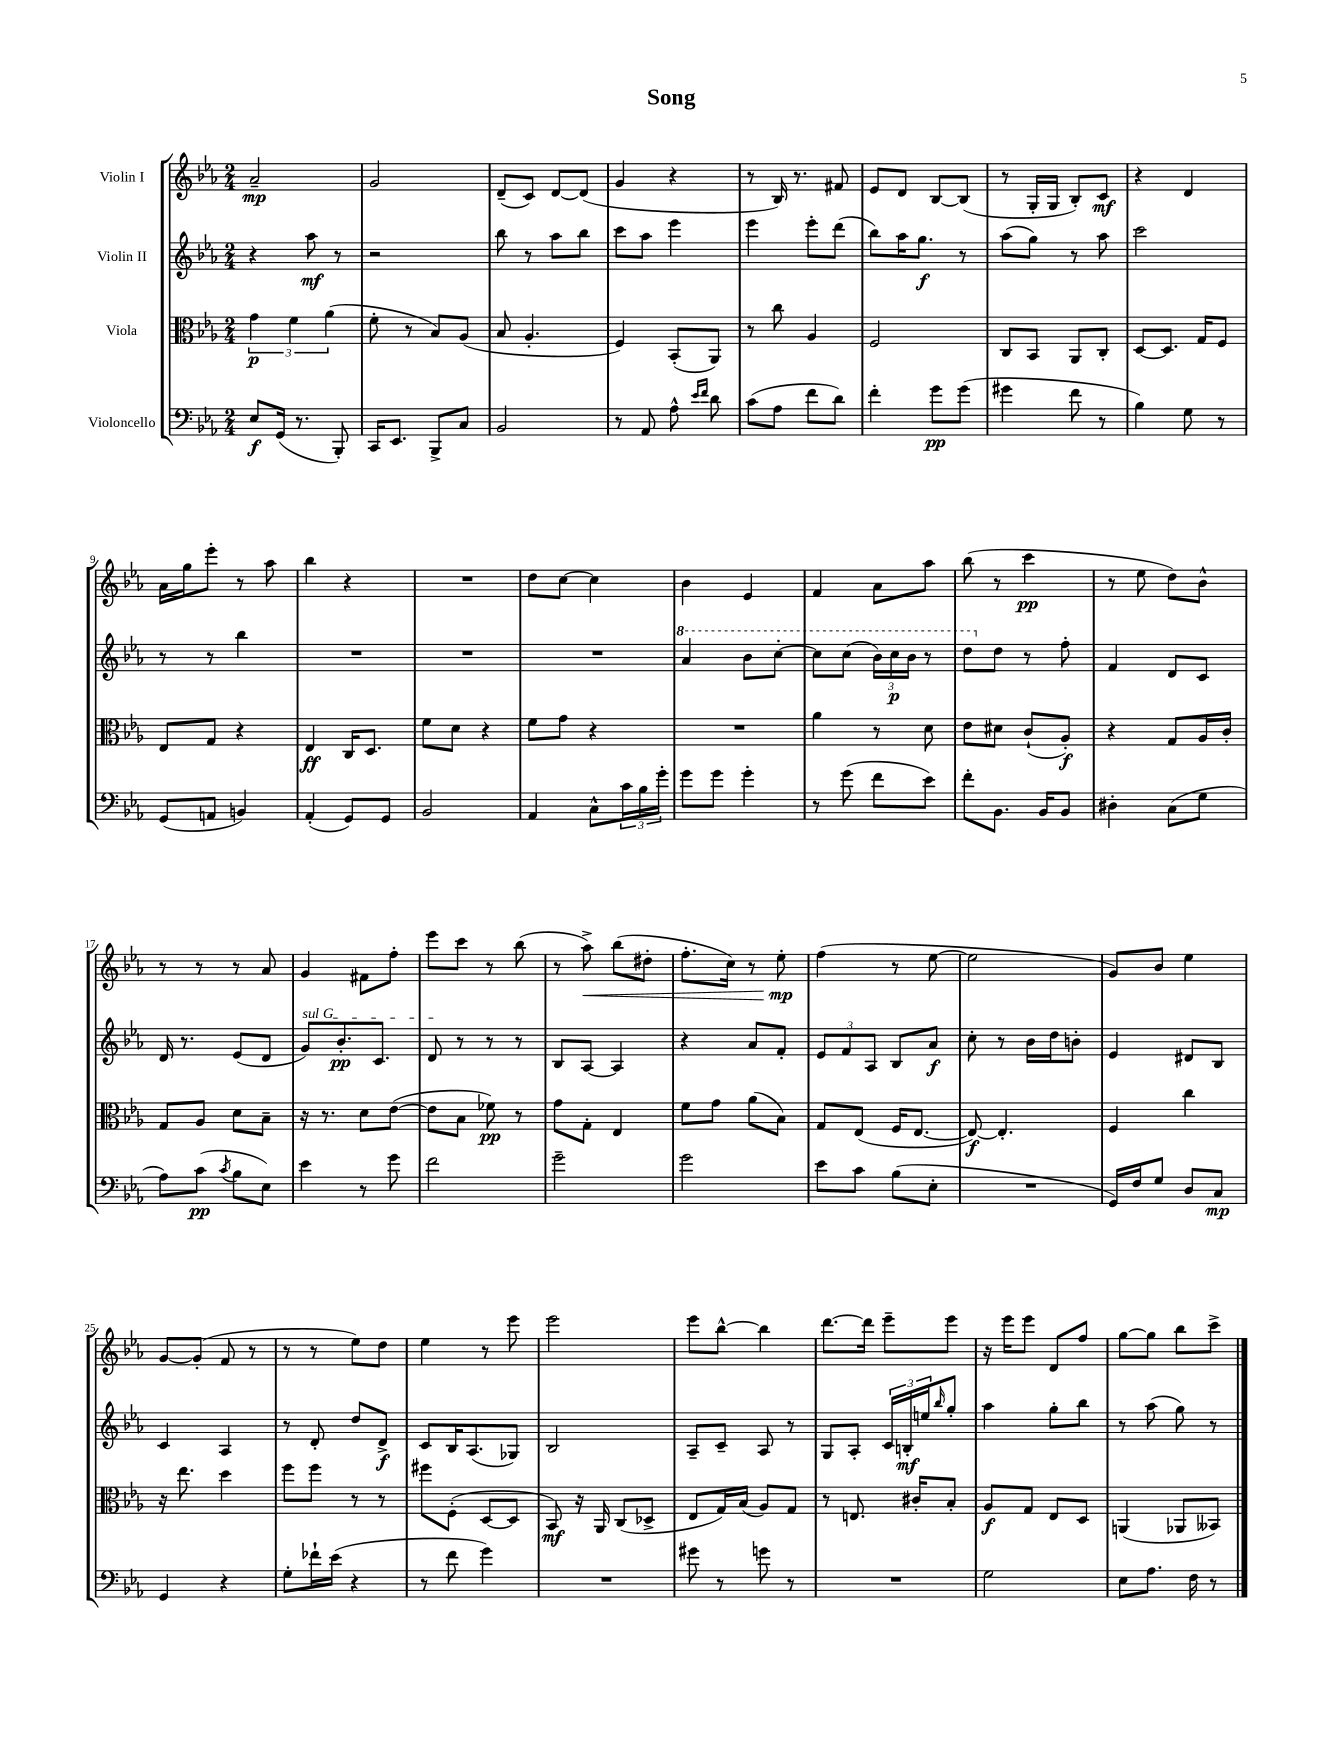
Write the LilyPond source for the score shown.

\header { title = "Song" }
<<
\new StaffGroup <<
\new Staff = "s0" \with { instrumentName = "Violin I" } {
    \clef treble \key ees \major \numericTimeSignature \time 2/4
    aes'2--\mp |
    g'2 |
    d'8--( c'8) d'8~ d'8( |
    g'4 r4 |
    r8 bes16) r8. fis'8 |
    ees'8 d'8 bes8~ bes8( |
    r8 g16-. g16 bes8-.) c'8\mf |
    r4 d'4 |
    aes'16 g''16 ees'''8-. r8 aes''8 |
    bes''4 r4 |
    R2 |
    d''8 c''8~ c''4 |
    bes'4 ees'4 |
    f'4 aes'8 aes''8 |
    bes''8( r8 c'''4\pp |
    r8 ees''8 d''8) bes'8-^ |
    r8 r8 r8 aes'8 |
    g'4 fis'8 f''8-. |
    ees'''8 c'''8 r8 bes''8( |
    r8 aes''8->\<) bes''8( dis''8-. |
    f''8.-. c''16) r8 ees''8-.\mp\! |
    f''4( r8 ees''8~ |
    ees''2 |
    g'8) bes'8 ees''4 |
    g'8~ g'8-.( f'8 r8 |
    r8 r8 ees''8) d''8 |
    ees''4 r8 ees'''8 |
    ees'''2 |
    ees'''8 bes''8~-^ bes''4 |
    d'''8.~ d'''16 ees'''8-- ees'''8 |
    r16 ees'''16 ees'''8 d'8 f''8 |
    g''8~ g''8 bes''8 c'''8-> \bar "|." |
}
\new Staff = "s1" \with { instrumentName = "Violin II" } {
    \clef treble \key ees \major \numericTimeSignature \time 2/4
    r4 aes''8\mf r8 |
    r2 |
    bes''8 r8 aes''8 bes''8 |
    c'''8 aes''8 ees'''4 |
    ees'''4 ees'''8-. d'''8( |
    bes''8) aes''16 g''8.\f r8 |
    aes''8( g''8) r8 aes''8 |
    c'''2 |
    r8 r8 bes''4 |
    R2 |
    R2 |
    R2 |
    \ottava #1 aes''4 bes''8 c'''8~-. |
    c'''8 c'''8( \tuplet 3/2 { bes''16) c'''16\p bes''16 } r8 |
    d'''8 \ottava #0 d''8 r8 f''8-. |
    f'4 d'8 c'8 |
    d'16 r8. ees'8( d'8 |
    \once \override TextSpanner.bound-details.left.text = \markup { \italic "sul G" } g'8\startTextSpan) bes'8.-.\pp c'8. |
    d'8\stopTextSpan r8 r8 r8 |
    bes8 aes8~ aes4 |
    r4 aes'8 f'8-. |
    \tuplet 3/2 { ees'8 f'8 aes8 } bes8 aes'8\f |
    c''8-. r8 bes'16 d''16 b'8-. |
    ees'4 dis'8 bes8 |
    c'4 aes4 |
    r8 d'8-. d''8 d'8->\f |
    c'8 bes16 aes8.( ges8) |
    bes2 |
    aes8-- c'8-- aes8 r8 |
    g8 aes8-. \tuplet 3/2 { c'16 b16-.\mf e''16 } \grace { bes''16 } g''8-. |
    aes''4 g''8-. bes''8 |
    r8 aes''8( g''8) r8 \bar "|." |
}
\new Staff = "s2" \with { instrumentName = "Viola" } {
    \clef alto \key ees \major \numericTimeSignature \time 2/4
    \tuplet 3/2 { g'4\p f'4 aes'4( } |
    f'8-. r8 bes8) aes8( |
    bes8 aes4.-. |
    f4) bes,8-.( aes,8) |
    r8 c''8 aes4 |
    f2 |
    c8 bes,8 aes,8 c8-. |
    d8~ d8. g16 f8 |
    ees8 g8 r4 |
    ees4\ff c16 d8. |
    f'8 d'8 r4 |
    f'8 g'8 r4 |
    R2 |
    aes'4 r8 d'8 |
    ees'8 dis'8 c'8-!( aes8-.\f) |
    r4 g8 aes16 c'16-. |
    g8 aes8 d'8 bes8-- |
    r16 r8. d'8 ees'8~( |
    ees'8 bes8 fes'8\pp) r8 |
    g'8 g8-. ees4 |
    f'8 g'8 aes'8( bes8) |
    g8 ees8( f16 ees8.~ |
    ees8~\f) ees4.-. |
    f4 c''4 |
    r16 ees''8. d''4 |
    f''8 f''8 r8 r8 |
    fis''8 f8-.( d8~ d8 |
    bes,8\mf) r16 aes,16 c8( des8-> |
    ees8 g16) bes16( aes8) g8 |
    r8 e8. cis'16-. bes8-. |
    aes8\f g8 ees8 d8 |
    a,4( aes,8 beses,8) \bar "|." |
}
\new Staff = "s3" \with { instrumentName = "Violoncello" } {
    \clef bass \key ees \major \numericTimeSignature \time 2/4
    ees8\f g,16( r8. bes,,8-.) |
    c,16 ees,8. bes,,8-> c8 |
    bes,2 |
    r8 aes,8 aes8-^ \grace { ees'16 f'16 } d'8 |
    c'8( aes8 f'8 d'8) |
    f'4-. g'8\pp g'8( |
    gis'4 f'8 r8 |
    bes4) g8 r8 |
    g,8( a,8 b,4) |
    aes,4-.( g,8) g,8 |
    bes,2 |
    aes,4 c8-^ \tuplet 3/2 { c'16 bes16 g'16-. } |
    g'8 g'8 g'4-. |
    r8 g'8( f'8 ees'8) |
    f'8-. bes,8. bes,16 bes,8 |
    dis4-. c8( g8 |
    aes8) c'8\pp( \acciaccatura { c'8 } bes8 ees8) |
    ees'4 r8 g'8 |
    f'2 |
    g'2-- |
    g'2 |
    ees'8 c'8 bes8( ees8-. |
    R2 |
    g,16) f16 g8 d8 c8\mp |
    g,4 r4 |
    g8-. fes'16-! ees'16( r4 |
    r8 f'8 g'4) |
    R2 |
    gis'8 r8 g'8 r8 |
    R2 |
    g2 |
    ees8 aes8. f16 r8 \bar "|." |
}
>>
>>
